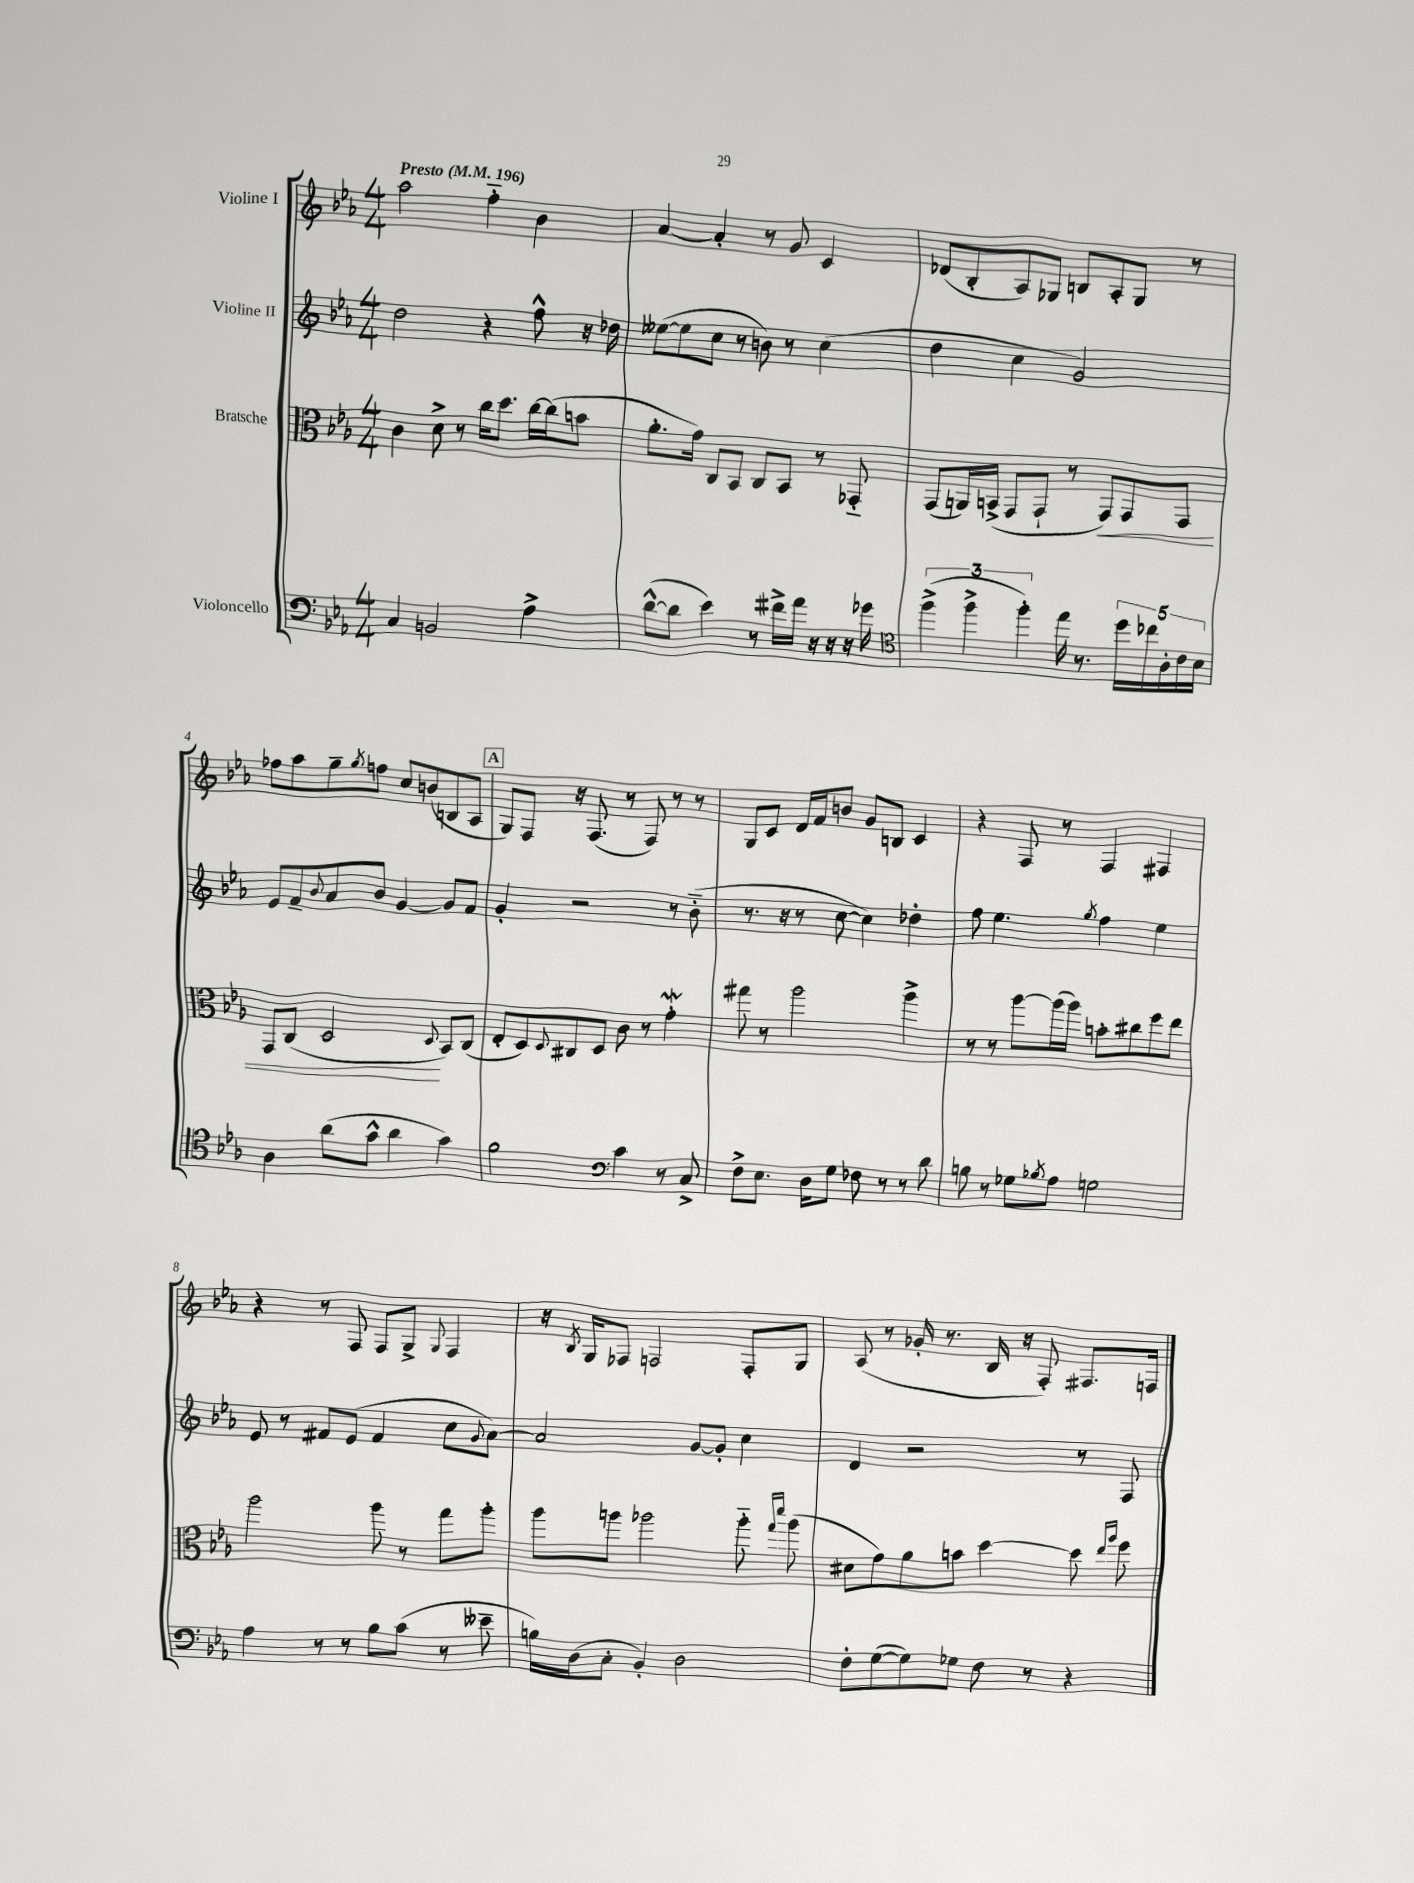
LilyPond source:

<<
\new StaffGroup <<
\new Staff = "s0" \with { instrumentName = "Violine I" } {
    \clef treble \key ees \major \numericTimeSignature \time 4/4 \tempo "Presto" 4 = 196
    aes''2 f''4-_ bes'4 |
    aes'4~ aes'4-. r8 g'8 c'4 |
    des'8( bes8-. aes8) ges8 b8 aes8-. ges8 r8 |
    fes''8 aes''8 g''8-- \acciaccatura { g''8 } f''8 c''8 b'8( b8 aes8 |
    \mark \markup { \box "A" } g8) f8 r16 f8.( r8 f8) r8 r8 |
    g8 c'8 d'16 f'16 b'8 g'8 b8 c'4 |
    r4 f8 r8 f4 fis4 |
    r4 r8 f8 f8 g8-> \appoggiatura { g8 } f4 |
    r16 \acciaccatura { bes8 } g16 fes8 f2 f8-. g8 |
    aes8( r8 ges'16-. r8. bes16 r16 f8-.) fis8. f16 \bar "|." |
}
\new Staff = "s1" \with { instrumentName = "Violine II" } {
    \clef treble \key ees \major \numericTimeSignature \time 4/4
    d''2 r4 f''8-^ r16 des''16 |
    eeses''8~( eeses''8 c''8 r8 b'8) r8 c''4( |
    d''4 c''4 g'2) |
    ees'8 f'8-- \appoggiatura { bes'8 } aes'8 bes'8 g'4~ g'8 f'8 |
    \mark \markup { \box "A" } g'4-. r2 r8 bes'8-_( |
    r8. r16 r8 c''8~ c''4) des''4-. |
    f''8 ees''4. \acciaccatura { g''8 } f''4 ees''4 |
    ees'8 r8 fis'8 ees'8( fis'4 c''8 \appoggiatura { g'8 } aes'8~) |
    aes'2 g'8~ g'8-. c''4 |
    d'4 r2 r8 f8 \bar "|." |
}
\new Staff = "s2" \with { instrumentName = "Bratsche" } {
    \clef alto \key ees \major \numericTimeSignature \time 4/4
    c'4 d'8-> r8 c''16 d''8. c''16~ c''16( b'8 |
    aes'8.-. g'16) c8 bes,8 c8 bes,8 r8 ges,8-_ |
    g,8( a,16) b,16->( g,8 g,8-! r8 g,8\<) g,8 g,8 |
    g,8 c8( d2\! \appoggiatura { d8 } bes,8) c8( |
    \mark \markup { \box "A" } ees8-. d8) \appoggiatura { d8 } cis8 d8 c'8 r8 g'4-.\mordent |
    gis''8 r8 aes''2 aes''4-> |
    r8 r8 aes''8~ aes''16( aes''16) b'8-. cis''8 f''8 ees''8 |
    aes''2 aes''8 r8 g''8 aes''8-. |
    aes''8 a''8 aes''2 aes''8-_ \grace { g''16 d'''16 } aes''8( |
    dis'8 g'8) aes'8 b'8 d''4~ d''8 \grace { ees''16 aes''16 } f''8 \bar "|." |
}
\new Staff = "s3" \with { instrumentName = "Violoncello" } {
    \clef bass \key ees \major \numericTimeSignature \time 4/4
    c4 b,2 aes4-> |
    d'8~-^( d'8 ees'4) r8 fis'16-> aes'16 r16 r16 r16 ges'16 |
    \clef tenor \tuplet 3/2 { f''4->( f''4-> f''4-.) } ees''16 r8. \tuplet 5/4 { d''16 ces''16 aes16-. c'16 bes16 } |
    aes4 aes'8( g'8-^ aes'4 g'4) |
    \mark \markup { \box "A" } f'2 \clef bass c'4 r8 c8-> |
    f8-> ees8. d16 g8 fes8 r8 r8 d'8 |
    b8 r8 ges8 \acciaccatura { bes8 } aes8 g2 |
    aes4 r8 r8 bes8 c'8( r8 eeses'8-- |
    b16) d16( c8-. bes,4-.) d2 |
    f8-. g8~( g8) ges8 f8 r8 r4 \bar "|." |
}
>>
>>
